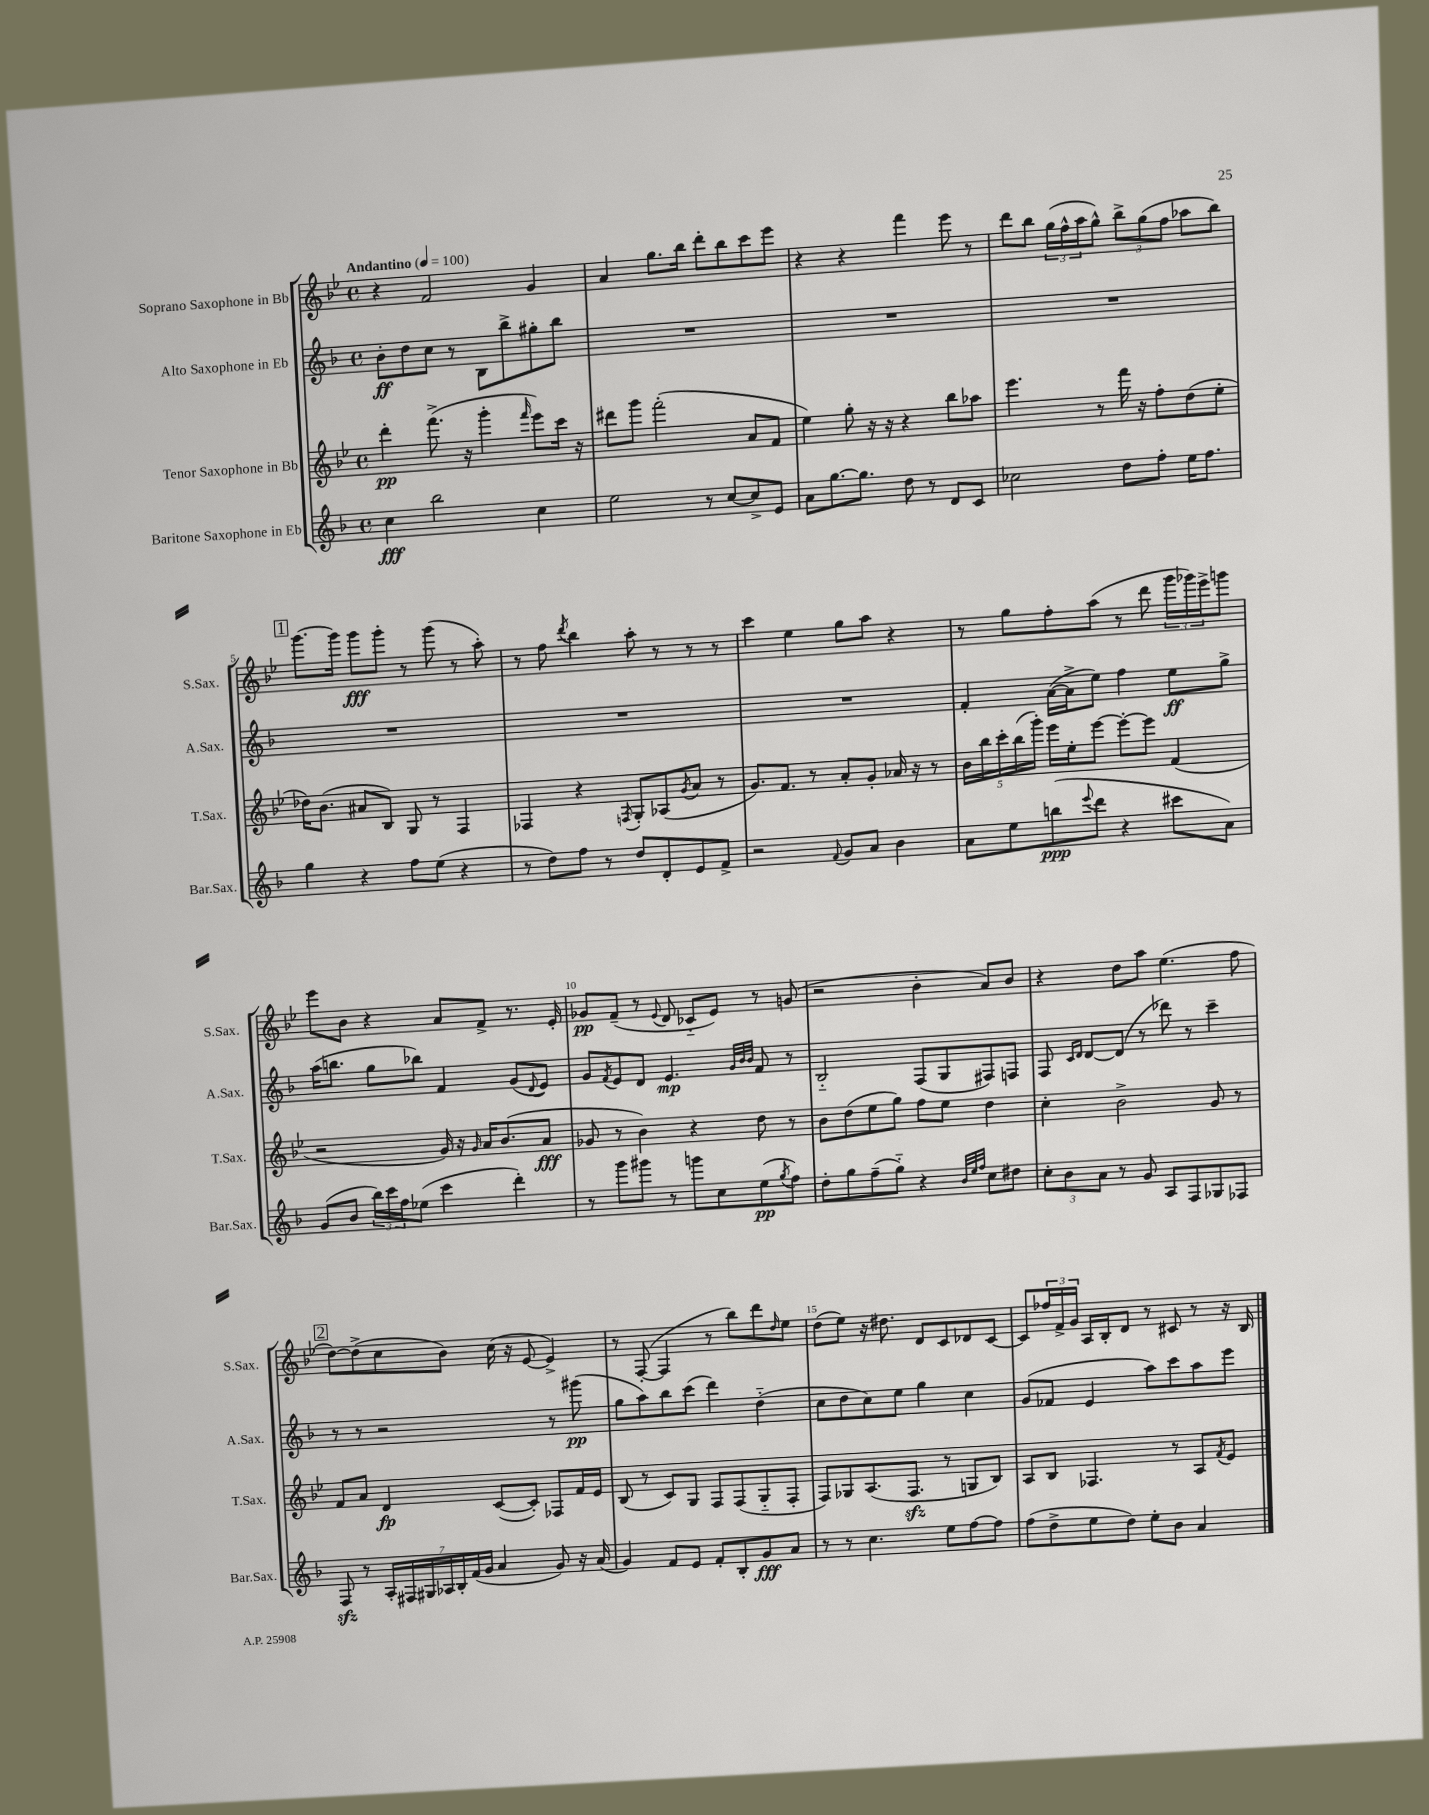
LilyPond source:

<<
\new StaffGroup <<
\new Staff = "s0" \with { instrumentName = "Soprano Saxophone in Bb" shortInstrumentName = "S.Sax." } {
    \clef treble \key bes \major \defaultTimeSignature \time 4/4 \tempo "Andantino" 4 = 100
    r4 f'2 g'4 |
    a'4 g''8. bes''16 d'''8-. bes''8 c'''8 ees'''8 |
    r4 r4 f'''4 ees'''8 r8 |
    d'''8 bes''8 \tuplet 3/2 { g''16( f''16-^ a''16 } g''8-^) \tuplet 3/2 { bes''8-> g''8( f''8 } aes''8 bes''8) |
    \mark \markup { \box "1" } g'''8.~ g'''16 g'''8\fff g'''8-. r8 g'''8( r8 a''8-.) |
    r8 f''8 \acciaccatura { d'''8 } bes''4 a''8-. r8 r8 r8 |
    c'''4 ees''4 g''8 a''8 r4 |
    r8 g''8 f''8-. a''8( r8 d'''8 \tuplet 3/2 { g'''16 ges'''16) ees'''16-> } g'''8 |
    ees'''8 bes'8 r4 a'8 f'8-> r8. ees'16-. |
    ges'8\pp f'8--( r8 \appoggiatura { ees'8 } d'8 ces'8-_ ees'8) r8 g'8( |
    r2 bes'4-. a'8) bes'8 |
    r4 d''8 a''8 ees''4.( f''8 |
    \mark \markup { \box "2" } d''8~) d''8->( c''8 bes'8) c''16( r16 ees'8~ ees'4->) |
    r8 f8~-.( f4 r8 bes''8) d'''8 \grace { d''16 } ees''8 |
    d''8( ees''8) r16 dis''8. d'8 c'8 des'8 c'8~ |
    c'8 \tuplet 3/2 { fes''16 f'16-> g'16 } a16 bes16-. d'8 r8 cis'8 r8 r16 bes16 \bar "|." |
}
\new Staff = "s1" \with { instrumentName = "Alto Saxophone in Eb" shortInstrumentName = "A.Sax." } {
    \clef treble \key f \major \defaultTimeSignature \time 4/4
    bes'8-.\ff d''8 c''8 r8 bes8 bes''8-> gis''8-. bes''8 |
    R1 |
    R1 |
    R1 |
    \mark \markup { \box "1" } R1 |
    R1 |
    R1 |
    f'4-. a'16~( a'16-> e''8) f''4 e''8\ff g''8-> |
    a''16( b''8. g''8 bes''8) f'4 g'8( \appoggiatura { d'8 } e'8) |
    g'8 \acciaccatura { f'8 } e'8 d'8 e'4.\mp \grace { g'32 bes'32 bes'32 } f'8 r8 |
    bes2-_ f8( g8 fis8) f8 |
    f8 \grace { c'16 d'16 } d'8~ d'8( r8 des'''8) r8 c'''4-- |
    \mark \markup { \box "2" } r8 r8 r2 r8 gis'''8\pp( |
    g''8 a''8) bes''8 c'''8( d'''4) d''4-_( |
    c''8 d''8 c''8) e''8 g''4 c''4 |
    g'8( fes'8 e'4 a''8) c'''8 a''8 e'''8 \bar "|." |
}
\new Staff = "s2" \with { instrumentName = "Tenor Saxophone in Bb" shortInstrumentName = "T.Sax." } {
    \clef treble \key bes \major \defaultTimeSignature \time 4/4
    d'''4-.\pp f'''8.->( r16 g'''4-. \grace { f'''16 } ees'''8) c'''16 r16 |
    dis'''8 g'''8 f'''2-.( a'8 f'8 |
    ees''4) g''8-. r16 r16 r4 bes''8 aes''8 |
    ees'''4. r8 f'''16 r16 f''8-. d''8( ees''8-. |
    \mark \markup { \box "1" } des''16) bes'8.( ais'8 bes8) g8 r8 f4 |
    fes4 r4 \acciaccatura { f8 } g8-. aes8( \acciaccatura { g'8 } a'8 r8 |
    g'8.) f'8. r8 a'8-. g'8-. aes'16 r16 r8 |
    \tuplet 5/4 { bes'16 bes''16 c'''16-. bes''16( g'''16-.) } ees'''16 ees''16-. ees'''8~ ees'''8~-. ees'''8 f'4( |
    r2 g'16) r16 \grace { g'16 } a'16 bes'8.( a'8\fff |
    ges'8 r8 bes'4) r4 d''8 r8 |
    bes'8 d''8( ees''8 g''8) f''8 ees''8 d''4 |
    c''4-. bes'2-> g'8 r8 |
    \mark \markup { \box "2" } f'8 a'8 d'4\fp c'8~( c'8-.) fes8 f'16 ees'16 |
    bes8( r8 c'8) g8 f8 f8( g8-_ f8-. |
    f8) ges8 a8.( f8.\sfz r8 g8 bes8) |
    a8 bes8 fes4. r8 a8 \acciaccatura { f'8 } ees'8 \bar "|." |
}
\new Staff = "s3" \with { instrumentName = "Baritone Saxophone in Eb" shortInstrumentName = "Bar.Sax." } {
    \clef treble \key f \major \defaultTimeSignature \time 4/4
    c''4\fff bes''2 c''4 |
    e''2 r8 c''8~ c''8-> e'8 |
    a'8 g''8.~ g''8. d''8 r8 d'8 c'8 |
    ces''2 d''8 f''8-. e''16 f''8. |
    \mark \markup { \box "1" } g''4 r4 f''8 e''8( r4 |
    r8 d''8) f''8 r8 d''8 d'8-. e'8 f'8-> |
    r2 \appoggiatura { f'8 } g'8 a'8 bes'4 |
    a'8 e''8 b''8\ppp( \appoggiatura { e'''8 } d'''8 r4 cis'''8 a'8) |
    g'8( bes'8 \tuplet 3/2 { bes''16) c'''16 f''16 } ees''8( c'''4 d'''4-.) |
    r8 g'''8 gis'''8 r8 g'''8 c''8 e''8\pp( \acciaccatura { g''8 } f''8) |
    d''8-. g''8 f''8--( g''8-_) r4 \grace { bes'32 e''32 f''32 } c''8 dis''8 |
    \tuplet 3/2 { c''8-. bes'8 a'8 } r8 g'8 a8 f8 ges8 fes8 |
    \mark \markup { \box "2" } f8\sfz r8 \tuplet 7/4 { a16-. fis16 gis16 aes16 bes16-. f'16( g'16 } a'4 g'8) r16 a'16( |
    g'4) f'8 e'8 f'8-. bes8-. g'8\fff a'8 |
    r8 r8 c''4. e''8 f''8~ f''8 |
    f''8( d''8-> e''8 d''8) e''8-. bes'8 a'4 \bar "|." |
}
>>
>>
\layout { \context { \Score \override BarNumber.break-visibility = ##(#f #t #t) barNumberVisibility = #(every-nth-bar-number-visible 5) } }
